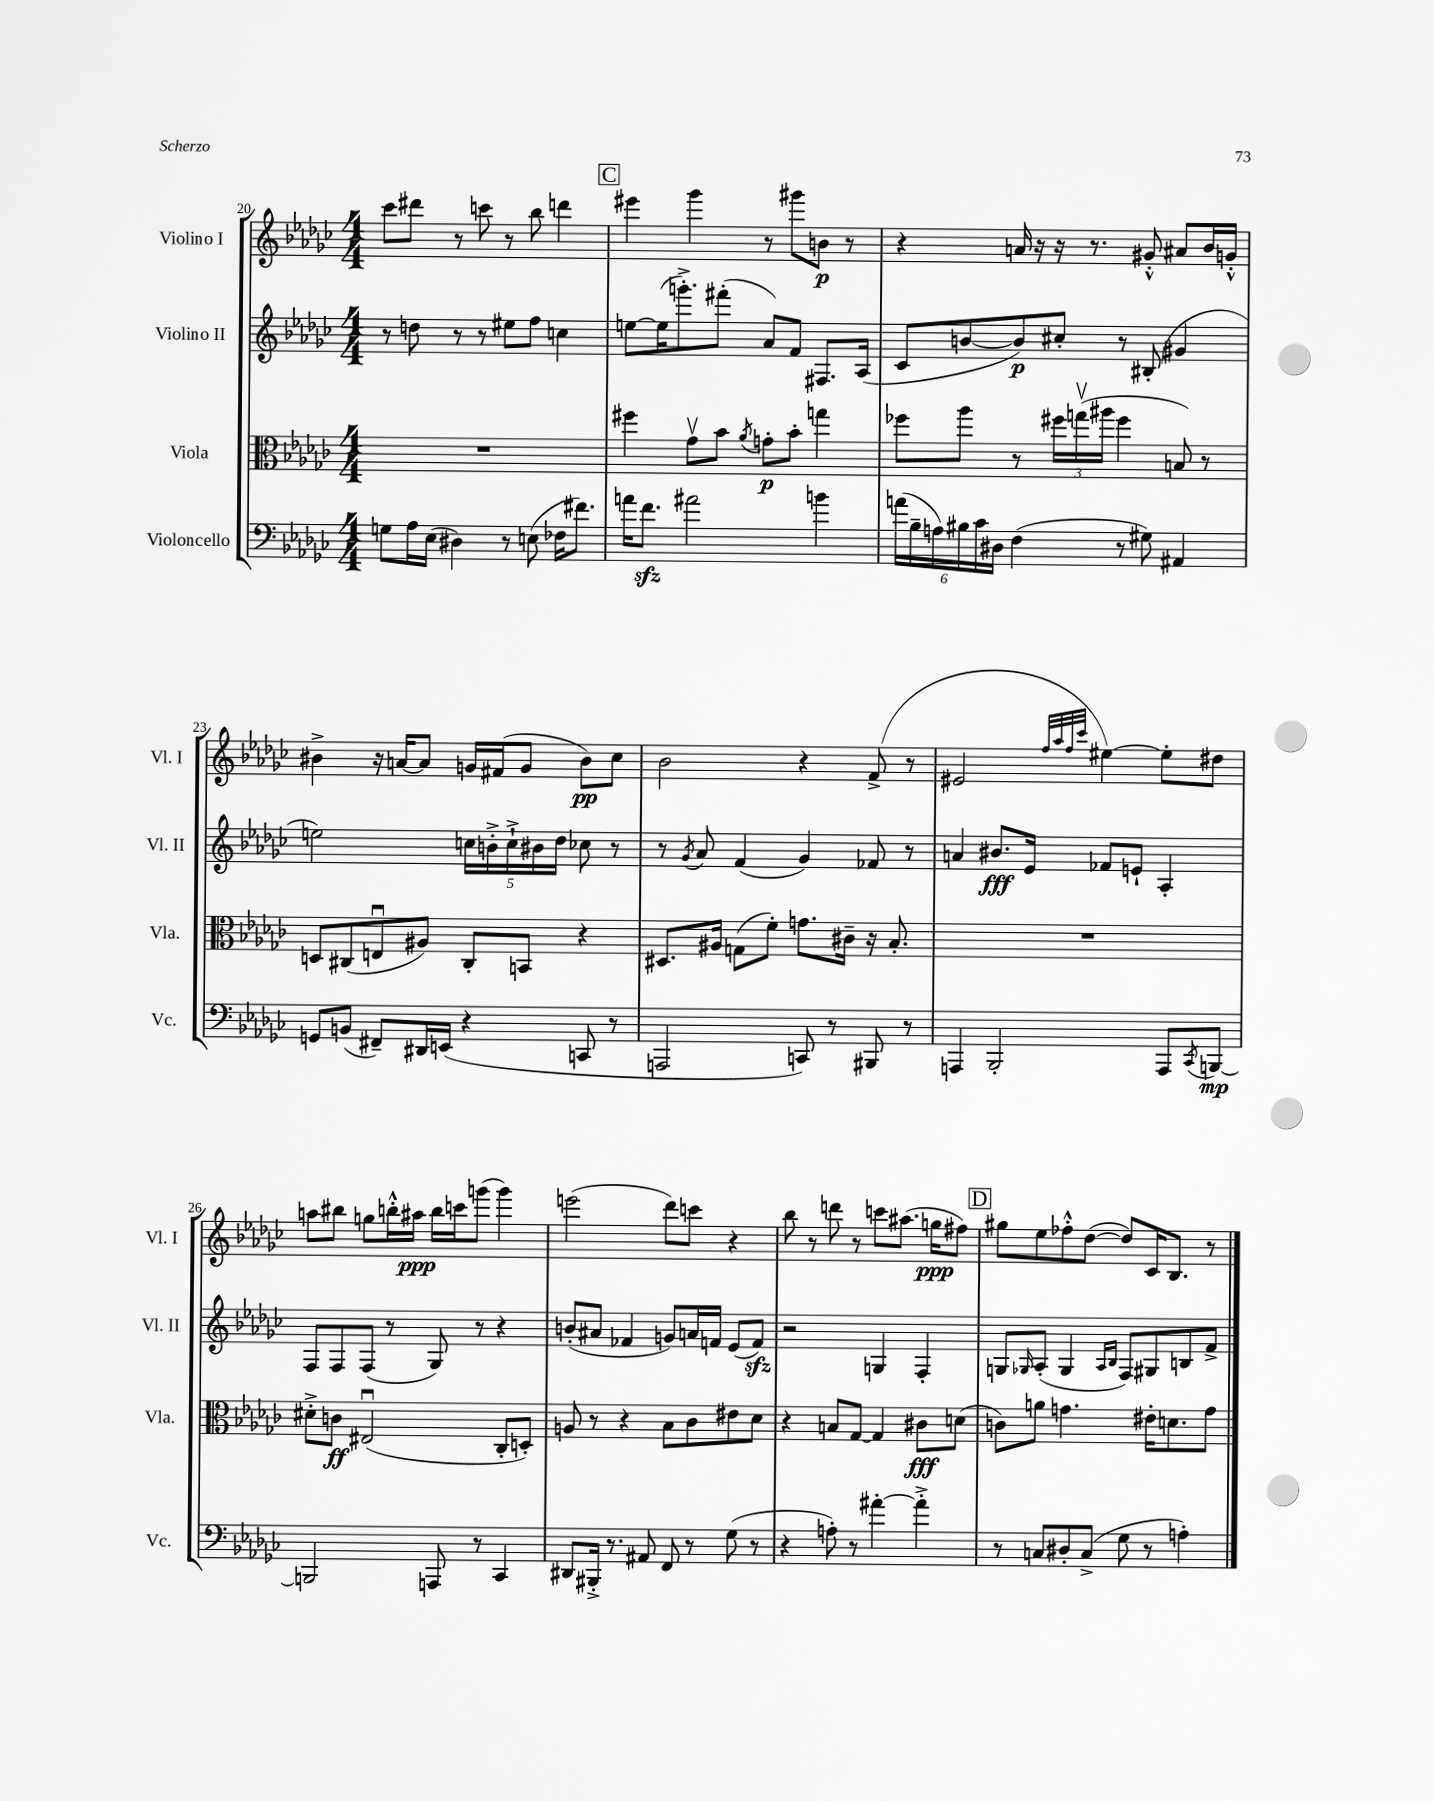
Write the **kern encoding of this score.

**kern	**kern	**kern	**kern
*staff4	*staff3	*staff2	*staff1
*clefF4	*clefC3	*clefG2	*clefG2
*k[b-e-a-d-g-c-]	*k[b-e-a-d-g-c-]	*k[b-e-a-d-g-c-]	*k[b-e-a-d-g-c-]
*M4/4	*M4/4	*M4/4	*M4/4
8G	1r	8r	8ccc-
16A-	.	8dd	8ddd#
(16E-	.	.	.
4D#)	.	8r	8r
.	.	8r	8ccc
8r	.	8ee#	8r
(8E	.	8ff	8bb-
16F-	.	4cc	4ddd
8.f#)	.	.	.
=	=	=	=
16a	4ff#	[8ee	4eee#
8.f	.	.	.
.	.	(16ee]	.
.	.	8.ggg'^)	.
2a#	8g-v	.	4ggg-
.	8b-	(8fff#'	.
.	8qa-	.	.
.	8g'	8a-)	8r
.	8b-'	8f	8ggg#
4b	4gg	8.F#	8b
.	.	.	8r
.	.	(16A-	.
=	=	=	=
(24a	8ff-	8c-	4r
24B-~	.	.	.
24A)	.	.	.
24B#	8aa-	[8b	.
24c-	.	.	.
24D#	.	.	.
(4F	8r	8b])	16a
.	.	.	16r
.	24ff#	8cc#'	16r
.	(24ggv	.	.
.	.	.	8.r
.	24aa#	.	.
8r	4ff#	8r	.
8G#)	.	(8B#'	8g#'^^
4AA#	8B)	4g#	8a#
.	8r	.	16b-
.	.	.	16g'^^
=	=	=	=
8GG	8D	2ee)	4b#^
(8BB	(8C#	.	.
8FF#~)	8Eu	.	16r
.	.	.	[16a
16DD#	8A#)	.	8a]
(16EE	.	.	.
4r	8C#'	20cc	16g
.	.	20b'^	.
.	.	.	(16f#
.	.	20cc`^	.
.	8BB	.	8g
.	.	20b#	.
.	.	20dd-	.
8CC	4r	8cc-	8b#)
8r	.	8r	8cc-
=	=	=	=
2AAA	8.D#	8r	2b-
.	.	8qg-	.
.	.	8a-	.
.	16A#	.	.
.	(8G	(4f	.
.	8f')	.	.
8CC)	8.g	4g-)	4r
8r	.	.	.
.	16c#~	.	.
8BBB#	16r	8f-	(8f^
.	8.B-'	.	.
8r	.	8r	8r
=	=	=	=
4AAA	1r	4a	2e#
2BBB-'	.	8.b#	.
.	.	16e-	.
.	.	.	32qqff
.	.	.	32qqaa-
.	.	.	32qqff
.	.	.	32qqccc-
.	.	8f-	[4ee#)
.	.	8e`	.
8AAA	.	4A-'	8ee#']
8qCC-	.	.	.
[8BBB	.	.	8dd#
=	=	=	=
2BBB]	8d#'^	8F	8aa
.	8c	8F	8bb#
.	(2E#u	(8F	8gg
.	.	8r	16bb'^^
.	.	.	16aa#
8AAA	.	8G-)	16bb
.	.	.	16ccc
8r	.	8r	(8ggg
4CC-	8C-'	4r	4ggg)
.	8D')	.	.
=	=	=	=
8DD#	8A	(8b'	(2eee
16BBB#'^	8r	8a#	.
8.r	.	.	.
.	4r	4f-	.
8AA#	.	.	.
8FF	8B-	8g)	8ddd-)
8r	8c-	16a	8ccc
.	.	16f	.
(8G-	8e#	(8e-	4r
8r	8d-	8f)	.
=	=	=	=
4r	4r	2r	8bb-
.	.	.	8r
8A')	8B	.	8ddd
8r	[8G-	.	8r
[4a#'	4G-]	4G	8ccc
.	.	.	(8.aa#
4a#'^]	8c#	4F'	.
.	.	.	16gg
.	(8d	.	8ff#)
=	=	=	=
8r	8c)	8G	8gg#
.	.	16qqG-	.
8C	8a	(8A-'	8ee-
8D#'	4.g	4G-	8ff-'^^
(8C^	.	.	([8dd-
.	.	16qqA-	.
.	.	16qqB-	.
8G-	.	8F)	8dd-])
8r	16e#'	8G#	16c-
.	8.d	.	8.B-
4A')	.	8B	.
.	8g	8f^	8r
==	==	==	==
*-	*-	*-	*-
